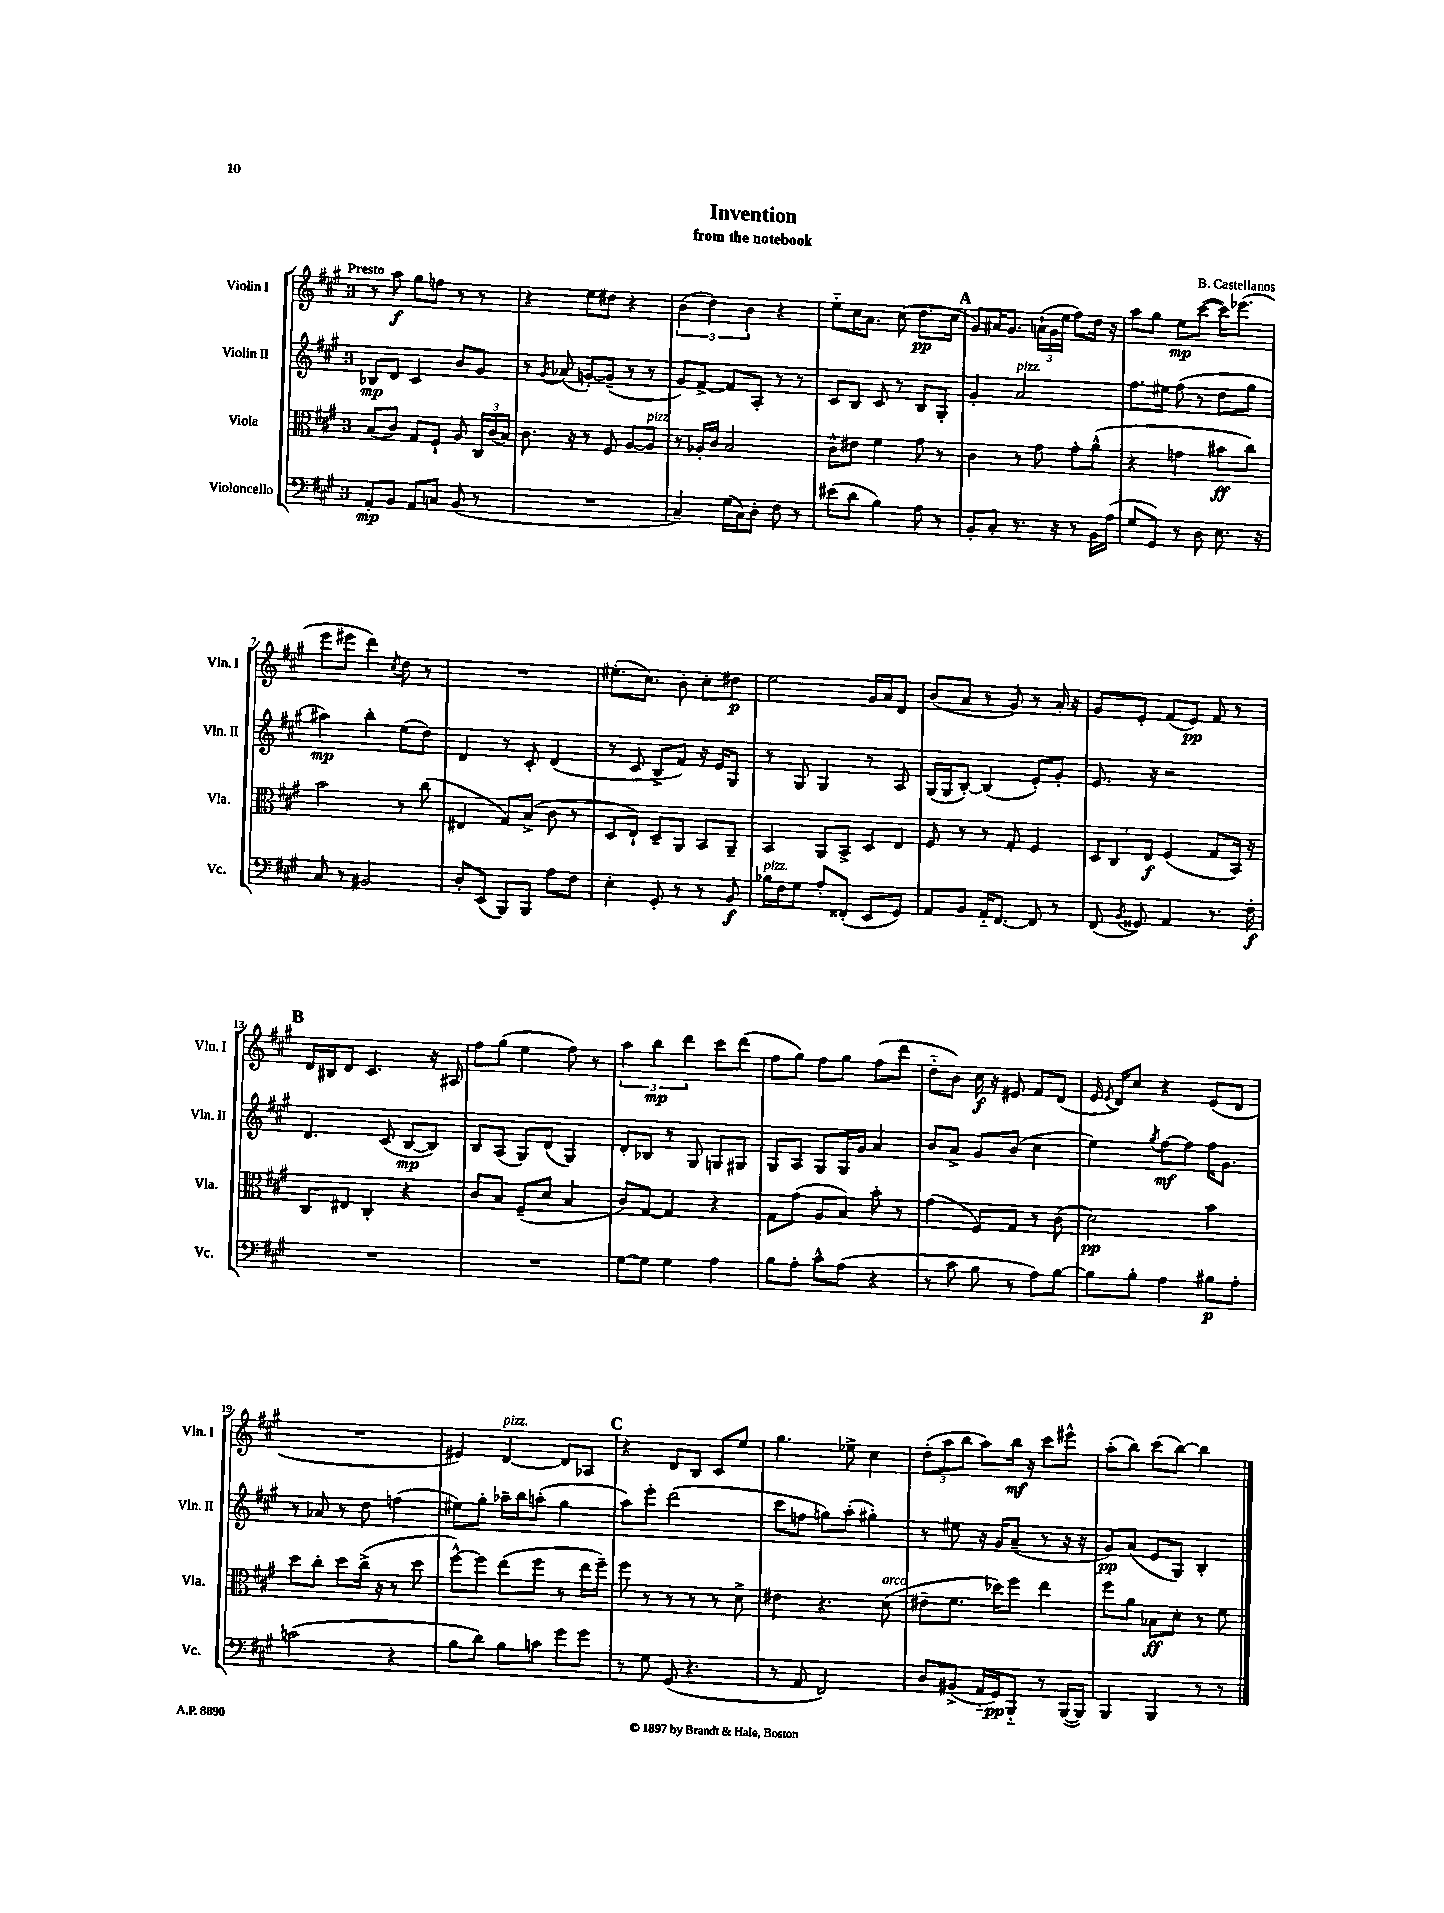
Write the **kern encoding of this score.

**kern	**dynam	**kern	**dynam	**kern	**dynam	**kern	**dynam
*part4	*part4	*part3	*part3	*part2	*part2	*part1	*part1
*staff4	*staff4	*staff3	*staff3	*staff2	*staff2	*staff1	*staff1
*I"Violoncello	*	*I"Viola	*	*I"Violin II	*	*I"Violin I	*
*I'Vc.	*	*I'Vla.	*	*I'Vln. II	*	*I'Vln. I	*
*clefF4	*	*clefC3	*	*clefG2	*	*clefG2	*
*k[f#c#g#]	*	*k[f#c#g#]	*	*k[f#c#g#]	*	*k[f#c#g#]	*
*M3/4	*	*M3/4	*	*M3/4	*	*M3/4	*
=1	=1	=1	=1	=1	=1	=1	=1
!	!	!	!	!	!	!LO:TX:a:B:t=Presto	!
8AA'/L	mp	(8B/L	.	8B-X/L	mp	8r	.
8BB/J	.	8c#/J)	.	8d/J	.	8aa\	f
8AA/L	.	8G#/L	.	4c#/	.	8gg#\L	.
8Cn/J	.	8F#`/J	.	.	.	8ffn\J	.
(8BB/	.	8A/	.	8b/L	.	8r	.
8r	.	24C#/LL	.	8g#/J	.	8r	.
.	.	(24c#/	.	.	.	.	.
.	.	24B/JJ)	.	.	.	.	.
=2	=2	=2	=2	=2	=2	=2	=2
2.r	.	8.c#\	.	8r	.	4r	.
.	.	.	.	8qg#/	.	.	.
.	.	.	.	(8a-X/	.	.	.
.	.	16r	.	.	.	.	.
.	.	8r	.	[8gn'/L)	.	8ee\L	.
.	.	8F#/	.	(8g~/J]	.	8dd#X\J	.
.	.	[8A/L	.	8r	.	4r	.
!	!	!LO:TX:a:i:t=pizz.	!	!	!	!	!
.	.	8A/J]	.	8r	.	.	.
=3	=3	=3	=3	=3	=3	=3	=3
4C#~/)	.	8r	.	8g#/L)	.	(6b\	.
.	.	16A-X'/LL	.	[8f#^/J	.	.	.
.	.	.	.	.	.	6dd\)	.
.	.	16c#/JJ	.	.	.	.	.
(16G#\LL	.	2B/	.	8f#/L]	.	.	.
16C#\J)	.	.	.	.	.	.	.
.	.	.	.	.	.	6b\	.
8D'\J	.	.	.	8A'/J	.	.	.
8F#\	.	.	.	8r	.	4r	.
8r	.	.	.	8r	.	.	.
=4	=4	=4	=4	=4	=4	=4	=4
(8e#X\L	.	8c#^^\L	.	8c#/L	.	8ee\L	.
8d\J	.	8e#X\J	.	8B/J	.	16cc#\K	.
.	.	.	.	.	.	8.a\J	.
4B\)	.	4f#\	.	8c#/	.	.	.
.	.	.	.	8r	.	(8cc#\	.
8A\	.	8g#\	.	8B/L	.	8.dd\L	pp
8r	.	8r	.	8G#'/J	.	.	.
.	.	.	.	.	.	16cc#\Jk	.
!!LO:REH:place=s1:t=A
=5	=5	=5	=5	=5	=5	=5	=5
8BB'/L	.	4c#\	.	4g#'/	.	8g#/L)	.
8C#'/J	.	.	.	.	.	16a#X/K	.
.	.	.	.	.	.	8.g#/J	.
!	!	!	!	!LO:TX:a:i:t=pizz.	!	!	!
8.r	.	8r	.	2a/	.	.	.
.	.	8g#\	.	.	.	(24an`\LL	.
.	.	.	.	.	.	24g#\	.
16r	.	.	.	.	.	.	.
.	.	.	.	.	.	24ee\JJ	.
8r	.	8g#'\L	.	.	.	8ff#\L)	.
16BB\LL	.	(8a^^\J	.	.	.	16dd\Jk	.
(16A\JJ	.	.	.	.	.	16r	.
=6	=6	=6	=6	=6	=6	=6	=6
8G#/L	.	4r	.	8.ff#\L	.	8aa\L	.
8GG#/J)	.	.	.	.	.	8gg#\J	.
.	.	.	.	16ee#X\Jk	.	.	.
8r	.	4gn\	.	(8ff#\	.	8ee\L	mp
8D\	.	.	.	8r	.	([8ccc#\J	.
8.E\	.	8b#X\L	ff	8dd\L	.	16ccc#\KL])	.
.	.	.	.	.	.	(8.eee-X\J	.
.	.	8cc#\J)	.	8gg#\J	.	.	.
16r	.	.	.	.	.	.	.
!!LO:LB:g=z
=7	=7	=7	=7	=7	=7	=7	=7
8C#/	.	2b\	.	4aa#X\)	mp	8eee\L	.
8r	.	.	.	.	.	8eee#X\J	.
2BB#X/	.	.	.	4bb'\	.	4ddd\)	.
.	.	.	.	.	.	8qcc#/	.
.	.	8r	.	(8ee\L	.	8dd\	.
.	.	(8cc#\	.	8dd\J)	.	8r	.
=8	=8	=8	=8	=8	=8	=8	=8
8D'/L	.	4E#X/	.	4d/	.	2.r	.
(8EE/J	.	.	.	.	.	.	.
8BBB/L)	.	8G#/L)	.	8r	.	.	.
8BBB/J	.	(8B^/J	.	8c#'/	.	.	.
8A\L	.	8c#\	.	(4d/	.	.	.
8F#\J	.	8r	.	.	.	.	.
=9	=9	=9	=9	=9	=9	=9	=9
4E'\	.	8D/L	.	8r	.	(8.ee#X'\L	.
.	.	8E`/J)	.	8c#/	.	.	.
.	.	.	.	.	.	8.cc#\J)	.
8GG#'/	.	8D~/L	.	8B^/L	.	.	.
8r	.	8AA/J	.	8f#/J)	.	8b'\	.
8r	.	8BB/L	.	16r	.	8cc#'\L	.
.	.	.	.	16e/KL	.	.	.
8BB/	f	8AA~/J	.	8G#/J	.	8dd#X\J	p
=10	=10	=10	=10	=10	=10	=10	=10
!LO:TX:a:i:t=pizz.	!	!	!	!	!	!	!
16B-X\LL	.	4BB/	.	8r	.	2ee\	.
16F#\J	.	.	.	.	.	.	.
8G#\J	.	.	.	8G#/	.	.	.
8A'/L	.	8AA/L	.	4G#/	.	.	.
(8FF##X'/J	.	8BB^/J	.	.	.	.	.
8EE/L	.	8D/L	.	8r	.	16g#/LL	.
.	.	.	.	.	.	16a/J	.
8GG#/J)	.	8E/J	.	8A/	.	8d/J	.
=11	=11	=11	=11	=11	=11	=11	=11
8AA/L	.	8F#/	.	(16G#/LL	.	(8b/L	.
.	.	.	.	16G#/J	.	.	.
8BB/J	.	8r	.	[8B'/J)	.	8a/J	.
16AA/KL	.	8r	.	(4B/]	.	8r	.
[8.FF#/J	.	.	.	.	.	.	.
.	.	8G#'/	.	.	.	8g#/)	.
8FF#/]	.	4F#/	.	8e'/L)	.	8r	.
8r	.	.	.	8g#'/J	.	16a'/	.
.	.	.	.	.	.	16r	.
=12	=12	=12	=12	=12	=12	=12	=12
(8FF#/	.	12D/L	.	8.e/	.	8g#/L	.
.	.	12C#/	.	.	.	.	.
8qBB/	.	.	.	.	.	.	.
8GG##X/)	.	.	.	.	.	8e'/J	.
.	.	12E/J	f	.	.	.	.
.	.	.	.	16r	.	.	.
4AA/	.	(4F#/	.	2r	.	(8f#/L	.
.	.	.	.	.	.	8e/J)	pp
8.r	.	8G#/L	.	.	.	8f#/	.
.	.	16BB/Jk)	.	.	.	8r	.
16F#'\	f	16r	.	.	.	.	.
!!LO:LB:g=z
!!LO:REH:place=s1:t=B
=13	=13	=13	=13	=13	=13	=13	=13
2.r	.	8C#/L	.	4.d/	.	16d/LL	.
.	.	.	.	.	.	16B#X/J	.
.	.	8E#X/J	.	.	.	8d/J	.
.	.	4C#'/	.	.	.	4.c#/	.
.	.	.	.	(8c#/	.	.	.
.	.	4r	.	[8B/L	mp	.	.
.	.	.	.	8B/J])	.	16r	.
.	.	.	.	.	.	16A#X/	.
=14	=14	=14	=14	=14	=14	=14	=14
2.r	.	8c#/L	.	8B/L	.	8ff#\L	.
.	.	8B/J	.	(8A/J	.	(8gg#\J	.
.	.	(8F#~/L	.	8G#/L)	.	4ee\	.
.	.	8d/J	.	(8d/J	.	.	.
.	.	4B/	.	4G#/)	.	8ff#\)	.
.	.	.	.	.	.	8r	.
=15	=15	=15	=15	=15	=15	=15	=15
[8G#\L	.	8c#/L)	.	8d'/L	.	6aa\	.
8G#\J]	.	[8G#/J	.	8B-X/J	.	.	.
.	.	.	.	.	.	6bb\	mp
4G#\	.	4G#/]	.	8r	.	.	.
.	.	.	.	.	.	6ddd\	.
.	.	.	.	8G#/	.	.	.
4A\	.	4r	.	8Gn/L	.	8ccc#\L	.
.	.	.	.	8G#X/J	.	(8ddd\J	.
=16	=16	=16	=16	=16	=16	=16	=16
8B\L	.	8G#\L	.	8G#/L	.	8ff#\L	.
8A'\J	.	(8g#\J	.	8A/J	.	8gg#\J)	.
8c#^^\L	.	8A/L	.	8G#/L	.	8ff#\L	.
(8A\J	.	8B/J)	.	16G#/L	.	8gg#\J	.
.	.	.	.	16g#/JJ	.	.	.
4r	.	8b'\	.	4a/	.	(8ff#\L	.
.	.	8r	.	.	.	8ddd\J	.
=17	=17	=17	=17	=17	=17	=17	=17
8r	.	(4g#\	.	8b/L	.	8dd\L	.
8c#\	.	.	.	8a^/J	.	8b\J)	.
8B\	.	8F#/L)	.	8g#/L	.	16cc#\	f
.	.	.	.	.	.	16r	.
8r	.	8G#/J	.	(8b/J	.	8e#X/	.
8A\L)	.	8r	.	4cc#\	.	8f#/L	.
[8B\J	.	(8c#\	.	.	.	(8d/J	.
=18	=18	=18	=18	=18	=18	=18	=18
8B\L]	.	2d\)	pp	4ee\)	.	16e/	.
.	.	.	.	.	.	8qe/	.
.	.	.	.	.	.	16d/KL)	.
8B'\J	.	.	.	.	.	8cc#/J	.
.	.	.	.	8qgg#/	.	.	.
4A\	.	.	.	[8ff#\L	mf	4r	.
.	.	.	.	8ff#\J]	.	.	.
8B#X\L	p	4b\	.	16ff#\KL	.	(8e/L	.
.	.	.	.	8.g#\J	.	.	.
8A'\J	.	.	.	.	.	8d/J	.
!!LO:LB:g=z
=19	=19	=19	=19	=19	=19	=19	=19
(2cn\	.	8dd\L	.	8r	.	2.r	.
.	.	8cc#'\J	.	8a-X/	.	.	.
.	.	8dd\L	.	8r	.	.	.
.	.	(16cc#^\Jk	.	8dd\	.	.	.
.	.	16r	.	.	.	.	.
4r	.	8r	.	(4ffn\	.	.	.
.	.	8dd\	.	.	.	.	.
=20	=20	=20	=20	=20	=20	=20	=20
8B\L	.	[8ff#^^\L)	.	8ee#X\L)	.	4e#X/)	.
8d\J)	.	8ff#\J]	.	8gg#'\J	.	.	.
!	!	!	!	!	!	!LO:TX:a:i:t=pizz.	!
8B\L	.	(8ee\L	.	16aa-X~\LL	.	[4d/	.
.	.	.	.	16bb\J	.	.	.
8cn\J	.	8ff#\J	.	(8aan'\J	.	.	.
8g#\L	.	8r	.	4gg#\	.	8d/L]	.
8g#\J	.	16ee\LL	.	.	.	8A-X/J	.
.	.	16ff#~\JJ)	.	.	.	.	.
!!LO:REH:place=s1:t=C
=21	=21	=21	=21	=21	=21	=21	=21
8r	.	8ff#\	.	8aa\L)	.	4r	.
8G#\	.	8r	.	8eee'\J	.	.	.
(8GG#/	.	8r	.	(2ddd\	.	8d/L	.
4.r	.	8r	.	.	.	8B/J	.
.	.	8r	.	.	.	8c#/L	.
.	.	8d^\	.	.	.	8ee/J	.
=22	=22	=22	=22	=22	=22	=22	=22
8r	.	4e#X\	.	8ccc#\L	.	4.gg#\	.
8AA/	.	.	.	8ffn\J	.	.	.
2FF#/)	.	4.r	.	8ggn\L)	.	.	.
.	.	.	.	(8aa'\J	.	8ee-X^\	.
.	.	.	.	4gg#X'\)	.	4cc#\	.
!	!	!LO:TX:a:i:t=arco	!	!	!	!	!
.	.	(8d\	.	.	.	.	.
=23	=23	=23	=23	=23	=23	=23	=23
8D/L	.	8e#X~\L	.	8r	.	(12dd'\L	.
.	.	.	.	.	.	12aa\	.
(8BB#X^/J	.	8.f#\J	.	8ee#X\	.	.	.
.	.	.	.	.	.	12bb\J	.
16AA/LL	.	.	.	16r	.	8aa\L)	.
16GG#/J)	pp	16dd-X\KL)	.	16g#/KL	.	.	.
8BBB/J	.	8ff#\J	.	(8a~/J	.	16bb\Jk	mf
.	.	.	.	.	.	16r	.
8r	.	4ee\	.	8r	.	8ccc#\L	.
([16BBB/LL	.	.	.	16r	.	8eee#X^^\J	.
16BBB/JJ])	.	.	.	16r	.	.	.
=24	=24	=24	=24	=24	=24	=24	=24
4BBB/	.	8ff#\L	.	8g#/L)	pp	(8aa'\L	.
.	.	8a\J	.	(8a/J	.	8bb\J)	.
4BBB/	.	8B-X\L	ff	8e/L	.	(8ccc#\L	.
.	.	8d'\J	.	8G#/J)	.	[8bb\J)	.
8r	.	8r	.	4B'/	.	4bb\]	.
8r	.	8f#\	.	.	.	.	.
==	==	==	==	==	==	==	==
*-	*-	*-	*-	*-	*-	*-	*-
